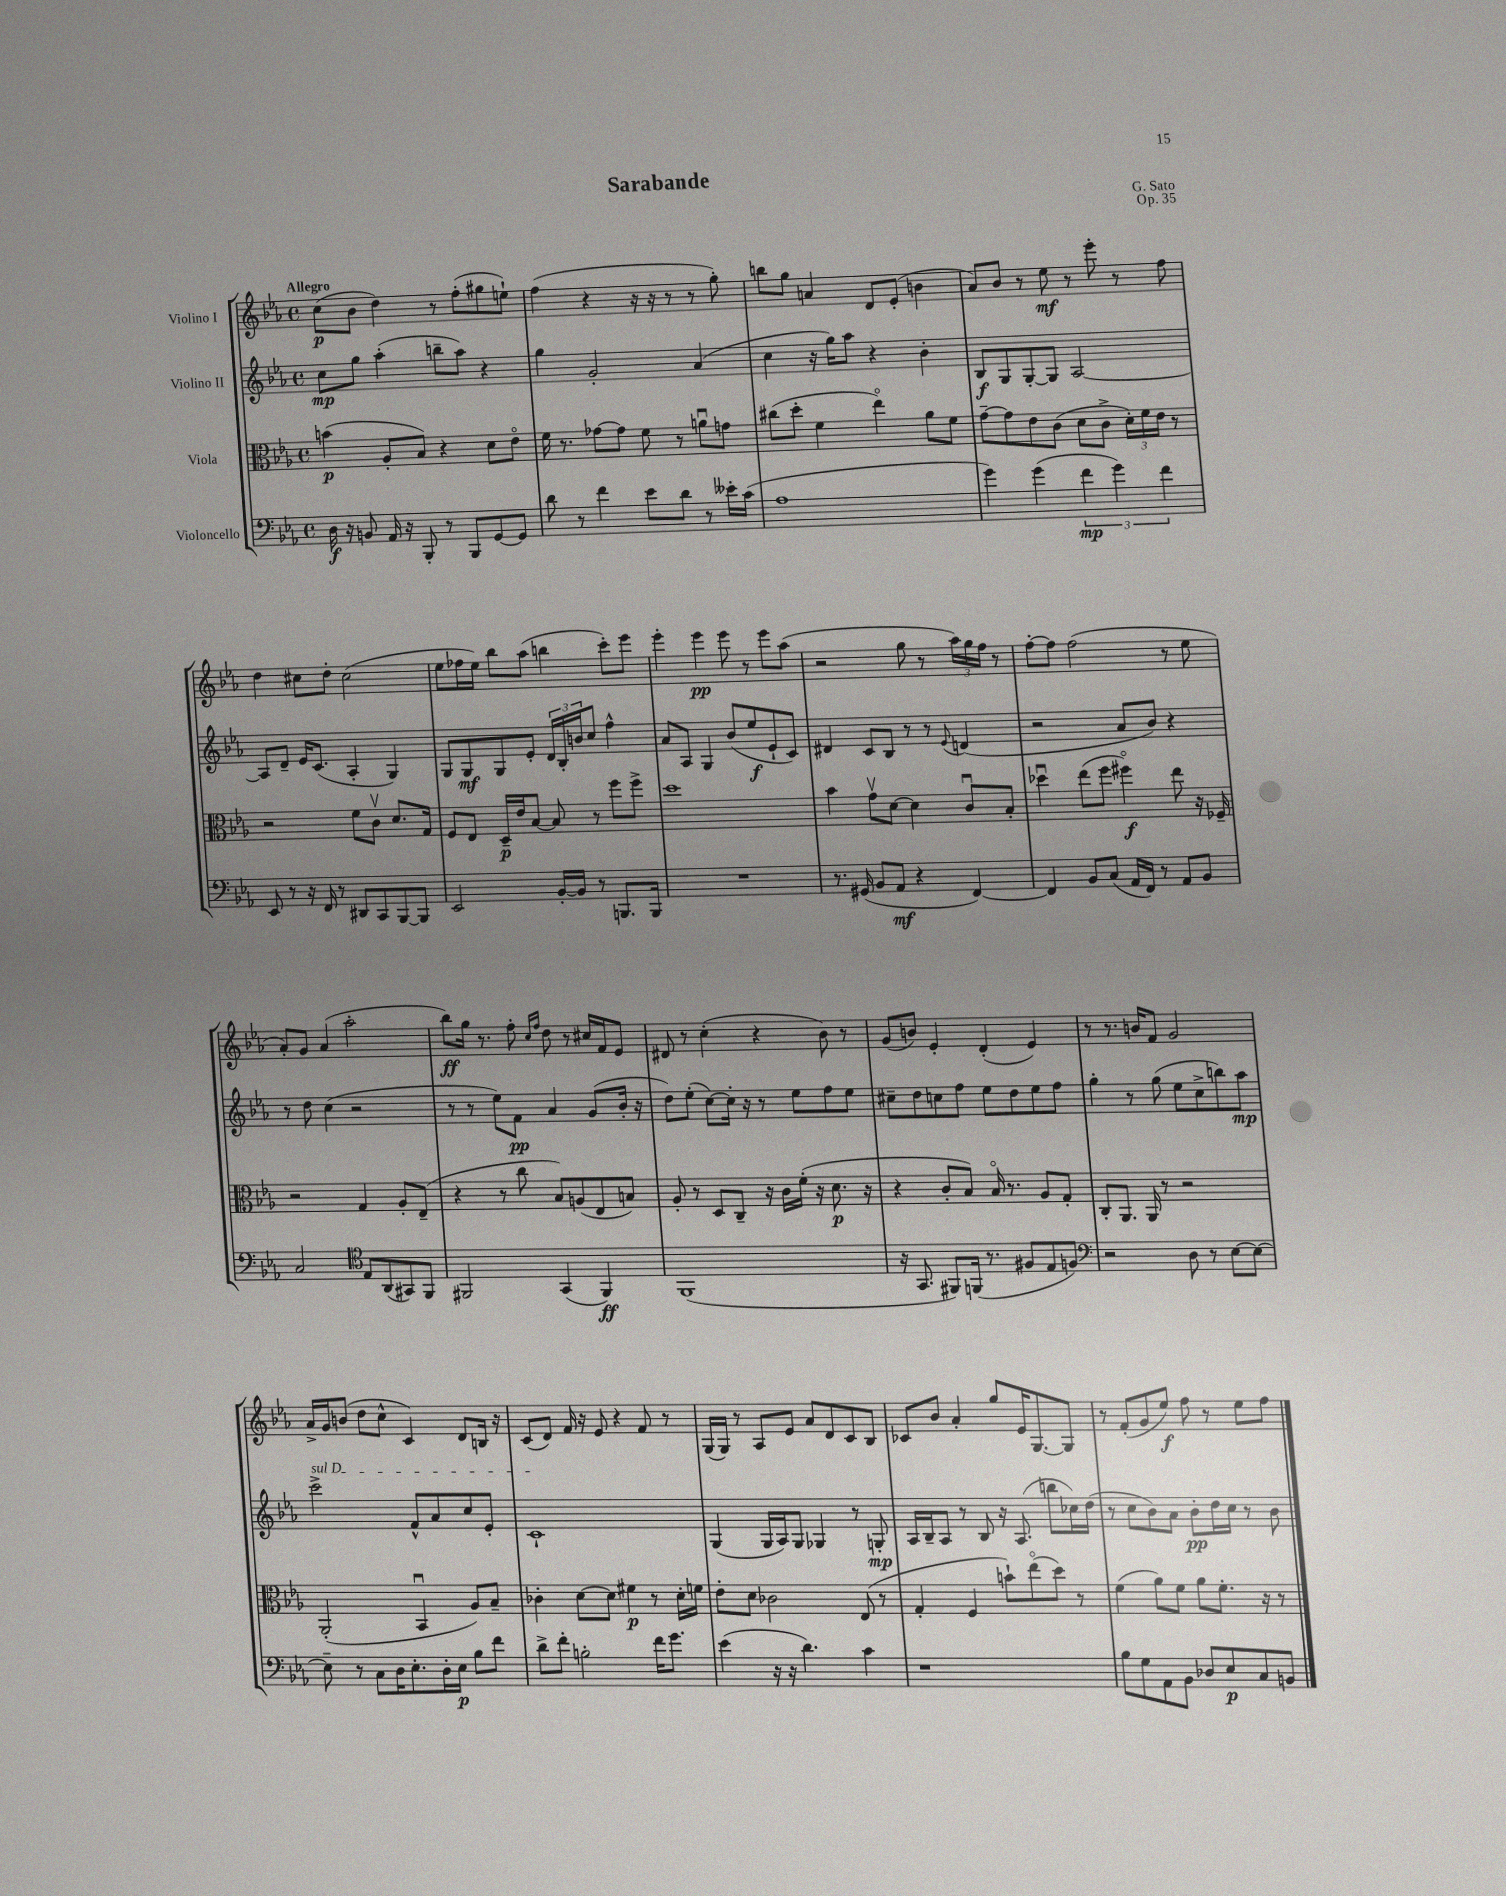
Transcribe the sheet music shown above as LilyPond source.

\header { title = "Sarabande" composer = "G. Sato" opus = "Op. 35" }
<<
\new StaffGroup <<
\new Staff = "s0" \with { instrumentName = "Violino I" } {
    \clef treble \key ees \major \defaultTimeSignature \time 4/4 \tempo "Allegro"
    c''8\p( bes'8 d''4) r8 f''8-.( gis''8 e''8-!) |
    f''4( r4 r16 r16 r8 r8 g''8-.) |
    b''8 g''8 a'4 d'8 ees'8-.( b'4 |
    aes'8) bes'8 r8 ees''8\mf r8 ees'''8-. r8 f''8 |
    d''4 cis''8 d''8-. cis''2( |
    ees''8 fes''16 ees''16) bes''8 aes''8( b''4 c'''8-.) ees'''8 |
    ees'''4-. ees'''4\pp ees'''8 r8 ees'''8 aes''8( |
    r2 g''8 r8 \tuplet 3/2 { aes''16) g''16 f''16 } r8 |
    f''8~-. f''8 f''2( r8 ees''8 |
    aes'8-.) g'8 aes'4( aes''2-. |
    bes''8\ff) g''16 r8. f''8-. \grace { c''16 f''16 } d''8 r8 cis''16 f'16 ees'8 |
    dis'8 r8 c''4-.( r4 bes'8) r8 |
    g'8( b'8) ees'4-. d'4-.( ees'4) |
    r8 r8. b'16 f'8 g'2 |
    aes'16-> g'16 b'8( d''8 c''8-^ c'4) d'8 b16 r16 |
    c'8( d'8) f'16 r16 ees'8 r4 f'8 r8 |
    g16( g16) r8 aes8 ees'8 aes'8 d'8 c'8 bes8 |
    ces'8 bes'8 aes'4-. g''8 ees'16 g8.~ g8 |
    r8 f'8-.( g'8 ees''8\f) f''8 r8 ees''8 f''8 \bar "|." |
}
\new Staff = "s1" \with { instrumentName = "Violino II" } {
    \clef treble \key ees \major \defaultTimeSignature \time 4/4
    c''8\mp g''8 aes''4-.( b''8-- aes''8) r4 |
    g''4 g'2-. aes'4( |
    c''4 r16 g''16) aes''8 r4 bes'4-. |
    bes8\f g8 g8~-. g8 aes2~ |
    aes8 d'8-- ees'16 c'8.( aes4-. g4) |
    g8 g8\mf g8 ees'8-. \tuplet 3/2 { d'16 bes16-. b'16 } c''8 f''4-^ |
    aes'8 aes8 g4 bes'8( ees''8\f ees'8-! c'8) |
    dis'4 c'8 bes8 r8 r8 \appoggiatura { ees'8 } d'4( |
    r2 aes'8 bes'8) r4 |
    r8 d''8 c''4( r2 |
    r8 r8 ees''8) f'8\pp aes'4 g'8( bes'16-. r16 |
    d''8) ees''8-.( c''8~) c''16-. r16 r8 ees''8 f''8 ees''8 |
    cis''8-- d''8 c''8 f''8 ees''8 d''8 ees''8 f''8 |
    g''4-. r8 g''8( ees''8 c''8-> b''8) aes''8\mp |
    \once \override TextSpanner.bound-details.left.text = \markup { \italic "sul D" } c'''2->\startTextSpan f'8-^ aes'8 c''8 ees'8-. |
    c'1-!\stopTextSpan |
    g4( g16 aes16) g8 ges4 r8 g8-.\mp |
    aes16 bes16-- aes8 r8 bes8 r16 aes8.( b''8 ces''16) d''16( |
    r8 c''8 bes'8) aes'8 bes'8-.\pp d''16 c''16 r8 bes'8 \bar "|." |
}
\new Staff = "s2" \with { instrumentName = "Viola" } {
    \clef alto \key ees \major \defaultTimeSignature \time 4/4
    b'4\p( aes8-. bes8) r4 d'8 ees'8\flageolet |
    f'16 r8. ges'8~ ges'8 f'8 r8 a'8\downbow g'8 |
    cis''8( d''8-. f'4 ees''4\flageolet) aes'8 f'8 |
    g'8~-- g'8 ees'8 c'8( d'8 c'8-> \tuplet 3/2 { d'16-.) f'16 ees'16 } r8 |
    r2 f'8 c'8\upbow d'8. g16 |
    f8 ees8 d16--\p ees'16 bes8~ bes8 r8 f''8 f''8-> |
    d''1 |
    bes'4 g'8\upbow d'8~ d'4 c'8\downbow bes8-. |
    des''4\downbow ees''8( f''8 fis''4\flageolet\f) ees''8 r16 fes16-- |
    r2 g4 aes8-. ees8--( |
    r4 r8 c''8 bes8) a8( ees8 b8) |
    aes8-. r8 d8 c8-- r16 c'16 f'16-.( r16 d'8.\p r16 |
    r4 c'8-. bes8) bes16\flageolet r8. aes8 g8-. |
    c8-. aes,8. aes,16 r8 r2 |
    aes,2-.( bes,4\downbow aes8) bes8-- |
    ces'4-. d'8~ d'8 fis'4\p r8 d'16-. f'16 |
    ees'8-. d'8 ces'2 ees8( r8 |
    g4-. f4 b'8-!) ees''8\flageolet( d''8) r8 |
    f'4( aes'8) f'8 aes'8 f'8.-. r16 r8 \bar "|." |
}
\new Staff = "s3" \with { instrumentName = "Violoncello" } {
    \clef bass \key ees \major \defaultTimeSignature \time 4/4
    d16\f r16 b,8 aes,16 r16 bes,,8-. r8 bes,,8 g,8~ g,8 |
    d'8 r8 f'4 ees'8 d'8 r8 eeses'16-. c'16( |
    aes1 |
    g'4) g'4( \tuplet 3/2 { f'4\mp g'4) f'4 } |
    ees,8 r8 r16 f,16 r8 dis,8 c,8 bes,,8~ bes,,8 |
    ees,2 bes,16~-. bes,16 r8 b,,8. b,,16 |
    R1 |
    r8. gis,16( bes,8 aes,8\mf r4 f,4~) |
    f,4 bes,8 c8( aes,16 f,16) r8 aes,8 bes,8 |
    c2 \clef tenor ees8 aes,8( gis,8) f,8 |
    fis,2 g,4( fis,4\ff) |
    f,1( |
    r16 g,8. fis,8) f,16( r8. fis8 ees8 f8) |
    \clef bass r2 d8 r8 ees8~ ees8~ |
    ees8-- r8 c8 d16 ees8.-. d16-. ees16\p bes8 f'8 |
    d'8-> f'8-. b2-. f'16 g'8. |
    ees'4( r16 r16 d'4.) c'4 |
    r1 |
    bes8 g8 aes,8 bes,8 des8 ees8\p c8 b,8 \bar "|." |
}
>>
>>
\layout { \context { \Score \remove "Bar_number_engraver" } }
